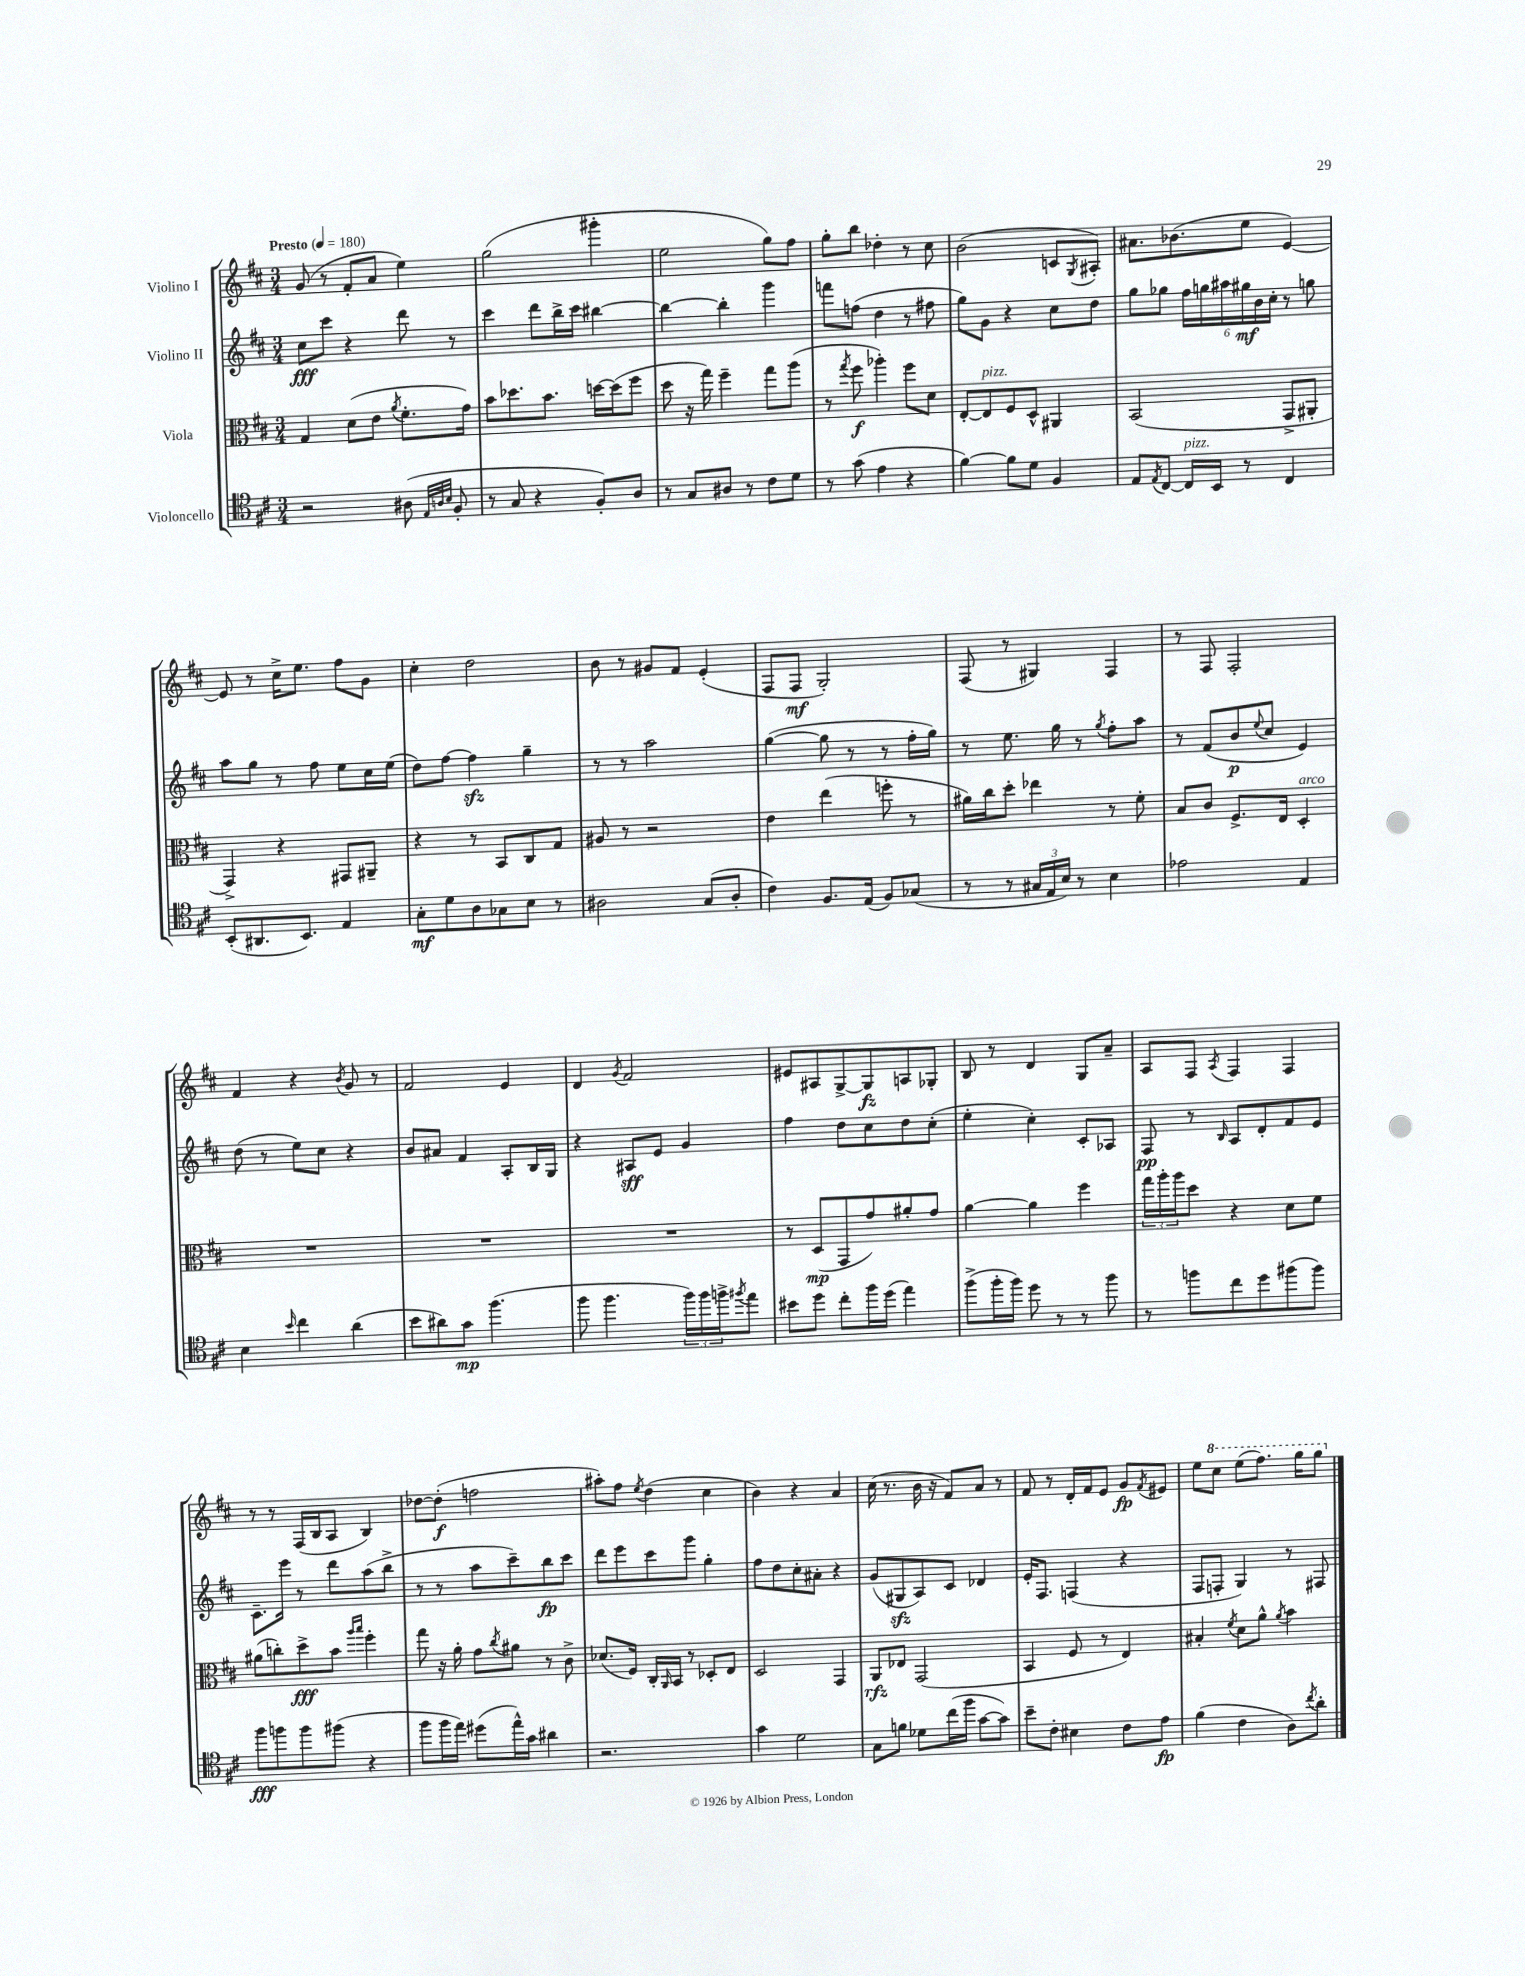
<<
\new StaffGroup <<
\new Staff = "s0" \with { instrumentName = "Violino I" } {
    \clef treble \key d \major \numericTimeSignature \time 3/4 \tempo "Presto" 4 = 180
    g'8( r8 fis'8-. a'8 e''4) |
    g''2( gis'''4-. |
    e''2 g''8) fis''8 |
    g''8-. b''8 des''4-. r8 cis''8 |
    b'2( c'8 \acciaccatura { g8 } ais8-.) |
    ais'8. bes'8.( e''8 e'4~) |
    e'8 r8 cis''16-> e''8. fis''8 g'8 |
    cis''4-. d''2 |
    b'8 r8 gis'8 fis'8 e'4-.( |
    fis8 fis8\mf g2-.) |
    fis8( r8 gis4) fis4 |
    r8 fis8 fis2-. |
    fis'4 r4 \acciaccatura { b'8 } g'8 r8 |
    fis'2 e'4 |
    d'4 \acciaccatura { g'8 } fis'2 |
    eis'8 ais8 g8~-> g8\fz a8 ges8-. |
    b8 r8 d'4 g8 a'8-- |
    a8 fis8 \acciaccatura { a8 } fis4 fis4 |
    r8 r8 fis16( b16 a8 b4) |
    des''8~ des''8-.\f( f''2 |
    ais''8-.) fis''8 \acciaccatura { e''8 } d''4( cis''4 |
    b'4) r4 a'4 |
    cis''16( r8. b'16 r16 fis'8) a'8 r8 |
    fis'8 r8 d'16-. fis'16 e'8 g'8\fp \acciaccatura { fis'8 } eis'8 |
    e''8 \ottava #1 cis'''8 e'''8( fis'''8.) g'''16 g'''8 \ottava #0 \bar "|." |
}
\new Staff = "s1" \with { instrumentName = "Violino II" } {
    \clef treble \key d \major \numericTimeSignature \time 3/4
    cis''8\fff cis'''8 r4 d'''8 r8 |
    cis'''4 d'''8 b''16-> cis'''16 bis''4~ |
    bis''4~ bis''4-. g'''4 |
    f'''8 f''8( d''4 r8 fis''8 |
    g''8) g'8 r4 cis''8 d''8 |
    g''8 ges''8 \tuplet 6/4 { fis''16 g''16 ais''16 gis''16\mf b'16 cis''16-. } r8 g''8 |
    a''8 g''8 r8 fis''8 e''8 cis''16 e''16( |
    d''8) fis''8~ fis''4\sfz g''4-- |
    r8 r8 a''2 |
    g''4~( g''8 r8 r8 fis''16-. g''16) |
    r8 e''8. g''16 r8 \acciaccatura { g''8 } fis''8-. a''8 |
    r8 fis'8( b'8\p \appoggiatura { e''8 } cis''8 e'4) |
    d''8( r8 e''8) cis''8 r4 |
    b'8 ais'8 fis'4 a8-. b16 g16 |
    r4 ais8\sff e'8 g'4 |
    fis''4 d''8 cis''8 d''8 cis''8-.( |
    e''4-. cis''4-.) cis'8-. aes8 |
    fis8\pp r8 \grace { b16 } a8 d'8-. fis'8 e'8 |
    cis'8.-- e'''16 r8 d'''8 a''8( b''8-> |
    r8 r8 a''8 cis'''8--) b''8\fp cis'''8 |
    d'''8 e'''8 cis'''8 g'''8 g''4-. |
    fis''8 d''8 cis''8-. ais'8-. r4 |
    g'8( gis8\sfz a8) cis'8 des'4 |
    e'16-. fis8. f4( r4 |
    fis8 f8-. g4) r8 fis8 \bar "|." |
}
\new Staff = "s2" \with { instrumentName = "Viola" } {
    \clef alto \key d \major \numericTimeSignature \time 3/4
    g4 d'8( e'8 \acciaccatura { a'8 } fis'8.-. g'16) |
    b'8 des''8. b'8. d''16~ d''16( fis''8 |
    d''8 r16 g''16) fis''4-- g''8 a''8( |
    r8 \acciaccatura { g''8 } fis''8\f aes''4-.) fis''8 d'8 |
    e8~-. e8^\markup { \italic "pizz." } fis8 d8-^ ais,4 |
    b,2( g,8-> ais,8-. |
    g,4->) r4 gis,8 ais,8-- |
    r4 r8 b,8 cis8 g8 |
    ais8 r8 r2 |
    e'4 e''4( f''8-. r8 |
    ais'16) cis''16 d''8-. ees''4 r8 fis'8-. |
    b8 cis'8 fis8.-> e16 d4-.^\markup { \italic "arco" } |
    R2. |
    R2. |
    R2. |
    r8 d8\mp( g,8 g'8) ais'8-. g'8 |
    a'4~ a'4 fis''4 |
    \tuplet 3/2 { g''16 a''16-. a''16 } d''8 r4 d'8 fis'8 |
    ais'8( c''8-.) d''8->\fff b'8 \grace { a''16 b''16 } fis''4-. |
    g''8 r16 a'16-. g'8 \acciaccatura { cis''8 } ais'8 r8 cis'8-> |
    des'8.( fis16) cis16-. \grace { a,16 } b,16 r8 des8-. e8 |
    d2 g,4 |
    a,8\rfz ees8 g,2( |
    b,4 fis8 r8 e4) |
    bis4-. \acciaccatura { fis'8 } d'8 a'8-^ \acciaccatura { a'8 } b'4 \bar "|." |
}
\new Staff = "s3" \with { instrumentName = "Violoncello" } {
    \clef tenor \key d \major \numericTimeSignature \time 3/4
    r2 ais8( \grace { e32 a32 b32 } fis8-. |
    r8 g8 r4 fis8-.) a8 |
    r8 g8 ais8 r8 cis'8 d'8 |
    r8 g'8( e'4 r4 |
    fis'4~) fis'8 d'8 fis4 |
    e8 \acciaccatura { e8 } cis8~ cis16^\markup { \italic "pizz." } b,16 r8 cis4 |
    b,8-.( ais,8. b,8.) e4 |
    g8-.\mf d'8 a8 ges8 b8 r8 |
    ais2 g8( ais8-. |
    cis'4) fis8. e16( fis8) ges8( |
    r8 r8 \tuplet 3/2 { gis16 e16 b16) } r8 b4 |
    ees'2 e4 |
    b4 \grace { b'16 } cis''4 a'4( |
    b'8 ais'8) g'8\mp fis''4.( |
    fis''8 fis''4. \tuplet 3/2 { fis''16) fis''16 f''16-> } \acciaccatura { fis''8 } e''8 |
    bis'8 d''8 cis''8-. fis''16 d''16( e''4) |
    fis''8->( fis''16-. fis''16) d''8 r8 r8 fis''8 |
    r8 f''8 cis''8 d''8 fis''8( fis''8) |
    fis''8\fff f''8 f''8 fis''8( r4 |
    fis''8 fis''16 e''16) dis''8( e''16-^) g'16 ais'4 |
    r2. |
    g'4 d'2 |
    g8 f'8 des'8 cis''16( fis''16 g'8~ g'8) |
    b'8-- cis'8-. bis4 cis'8 e'8\fp |
    fis'4( cis'4 a8) \acciaccatura { cis''8 } a'8-. \bar "|." |
}
>>
>>
\layout { \context { \Score \remove "Bar_number_engraver" } }
